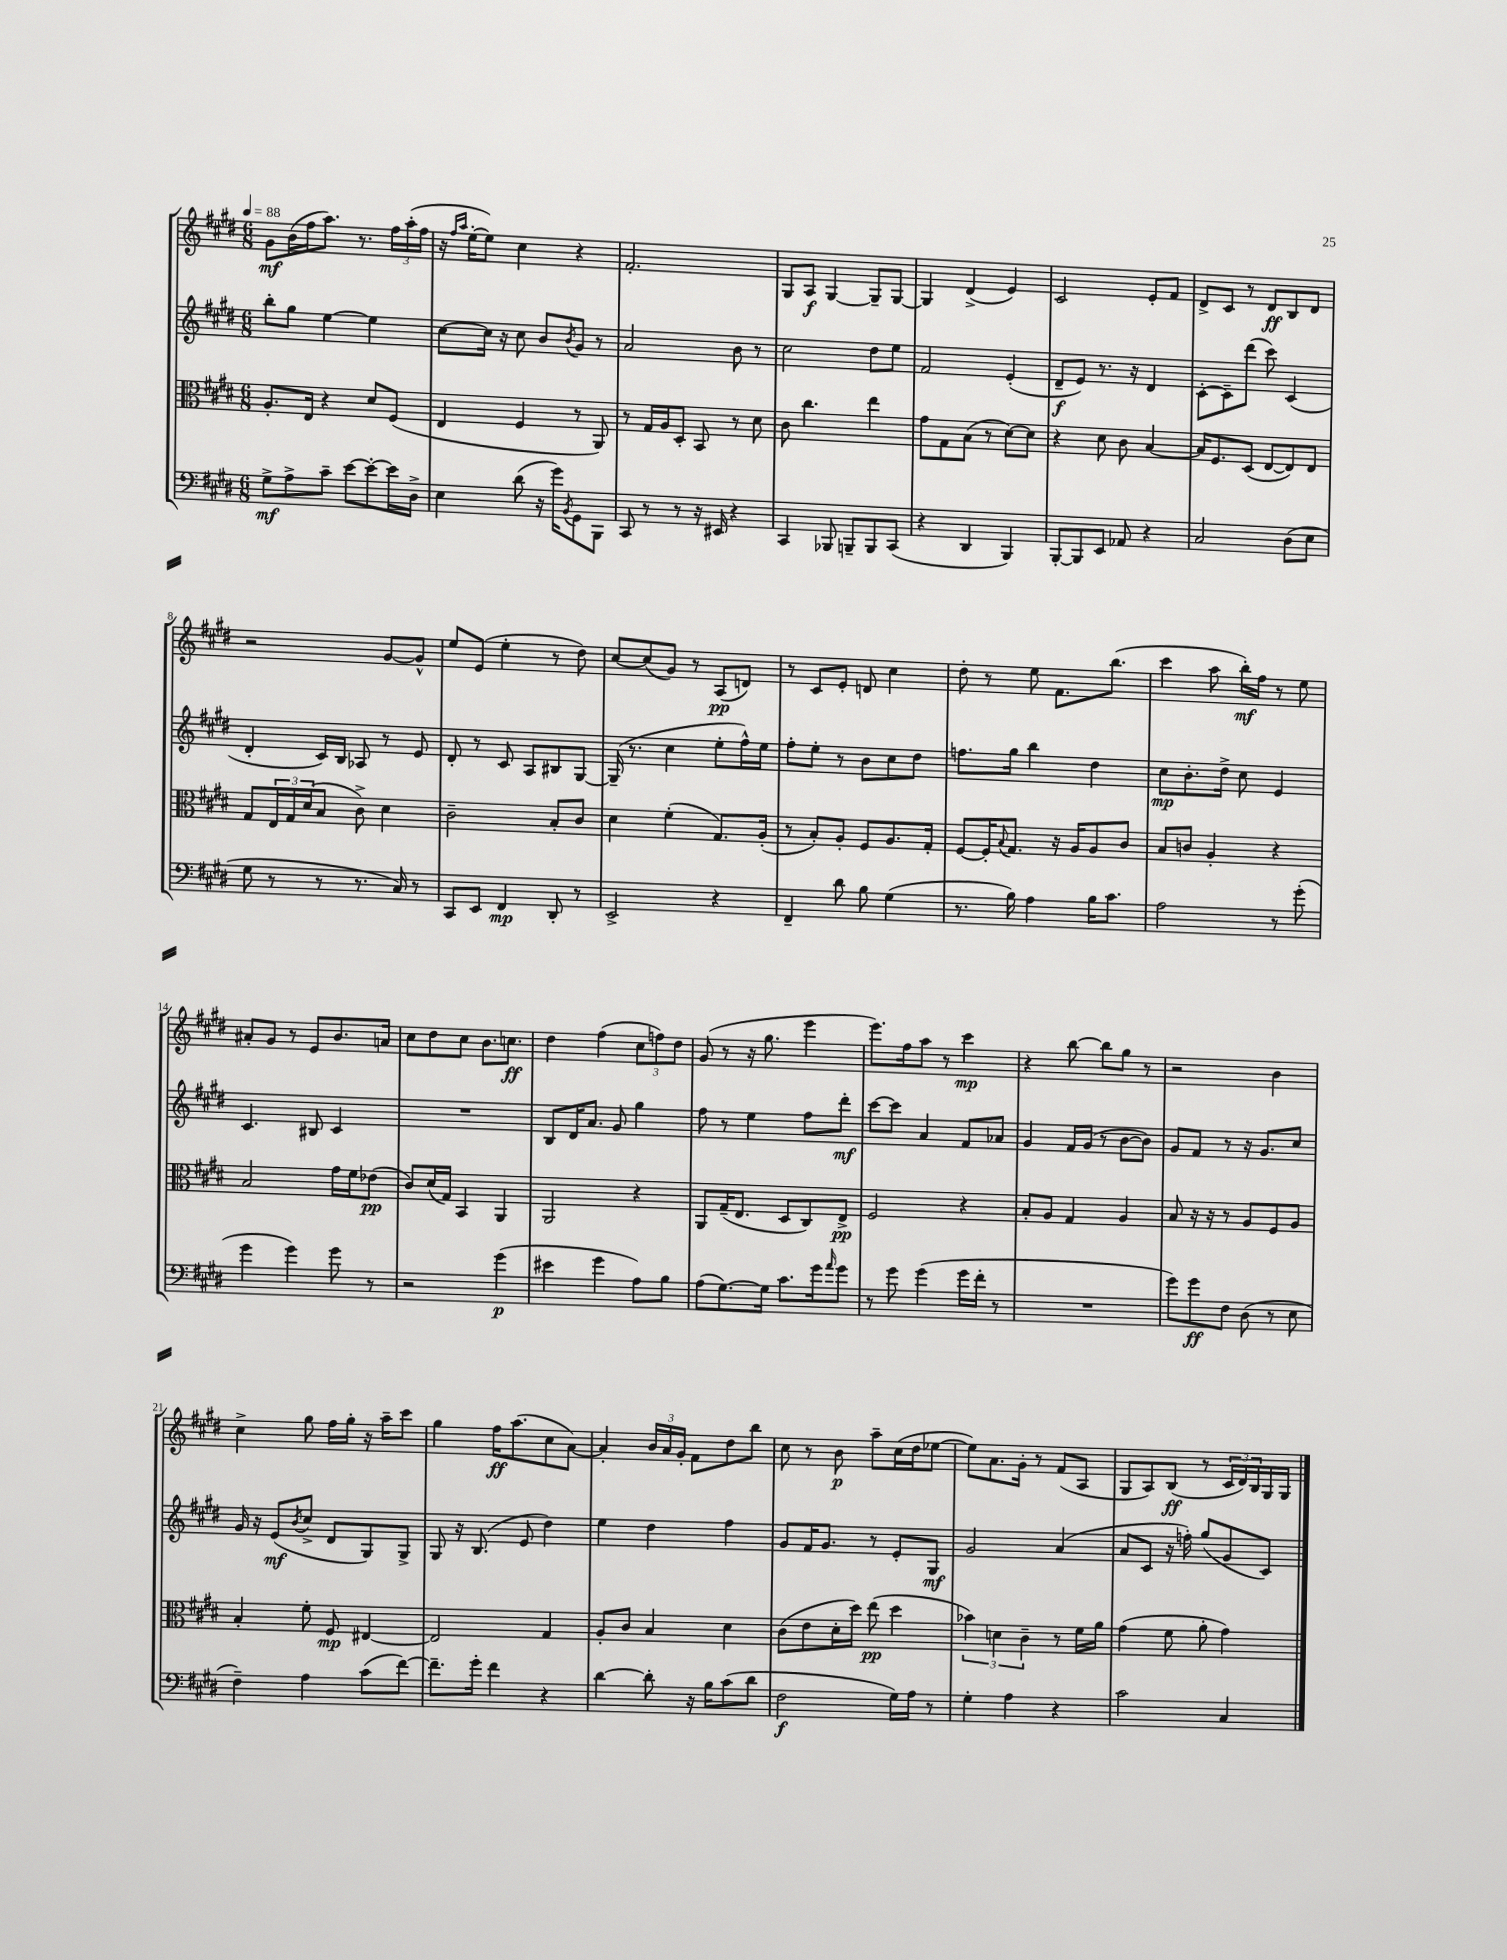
<<
\new StaffGroup <<
\new Staff = "s0" {
    \clef treble \key e \major \numericTimeSignature \time 6/8 \tempo 4 = 88
    gis'8\mf b'16( fis''16 a''8.) r8. \tuplet 3/2 { fis''16 a''16-.( fis''16 } |
    r16 \grace { fis''16 a''16 } e''16~-. e''8) cis''4 r4 |
    fis'2.-. |
    gis8 a8\f gis4~ gis8-- gis8~ |
    gis4 dis'4->( e'4) |
    cis'2 e'8-. fis'8 |
    dis'8-> cis'8 r8 dis'8\ff b8 dis'8 |
    r2 gis'8~ gis'8-^ |
    e''8 e'8( e''4-. r8 dis''8) |
    cis''8~ cis''8( gis'8) r8 a8\pp( d'8) |
    r8 cis'8 e'8-. d'8 cis''4 |
    dis''8-. r8 e''8 fis'8. b''8.( |
    cis'''4 a''8 b''16-.\mf) fis''16 r8 e''8 |
    ais'8-. gis'8 r8 e'8 b'8. a'16 |
    cis''8 dis''8 cis''8 b'8. c''8.\ff |
    dis''4 fis''4( \tuplet 3/2 { cis''8 f''8) dis''8 } |
    gis'8( r8 r16 gis''8. e'''4 |
    e'''8.) fis''16 a''8 r8 cis'''4\mp |
    r4 b''8~ b''8 gis''8 r8 |
    r2 b'4 |
    cis''4-> gis''8 fis''16 gis''16-. r16 a''16-- cis'''8 |
    gis''4 fis''16\ff a''8.( cis''8 a'8~) |
    a'4-. \tuplet 3/2 { b'16 a'16 gis'16-. } fis'8 dis''8 b''8 |
    cis''8 r8 b'8\p a''8-- cis''16( dis''16 ees''8~ |
    ees''8) a'8. gis'16-. r8 fis'8( a8 |
    gis8 a8) b8\ff( r8 \tuplet 3/2 { cis'16 dis'16) b16 } gis16 gis16 \bar "|." |
}
\new Staff = "s1" {
    \clef treble \key e \major \numericTimeSignature \time 6/8
    b''8-. gis''8 e''4~ e''4 |
    cis''8~ cis''16 r16 cis''8 b'8 \acciaccatura { b'8 } gis'8 r8 |
    a'2 b'8 r8 |
    cis''2 dis''8 e''8 |
    fis'2 e'4-.( |
    dis'8--\f e'8) r8. r16 dis'4 |
    cis'8~-. cis'8-- dis'''8( cis'''8) cis'4( |
    dis'4-. cis'16) b16 aes8 r8 e'8 |
    dis'8-. r8 cis'8 a8 bis8 gis8~ |
    gis16--( r8. cis''4 e''8-. fis''16-^) e''16 |
    fis''8-. e''8-. r8 b'8 cis''8 dis''8 |
    f''8. gis''16 b''4 dis''4 |
    cis''8\mp b'8.-. dis''16-> cis''8 e'4 |
    cis'4. bis8 cis'4 |
    R2. |
    b8 dis'16 a'8. gis'8 gis''4 |
    fis''8 r8 e''4 fis''8 dis'''8-.\mf |
    cis'''8~ cis'''8 a'4 fis'8 aes'8 |
    gis'4 fis'16 gis'16( r8 b'8~ b'8) |
    gis'8 fis'8 r8 r16 gis'8. cis''8 |
    gis'16 r16 e'8\mf( \acciaccatura { b'8 } cis''8-> dis'8 gis8) gis8-> |
    gis8 r16 b8.( e'8 dis''4) |
    e''4 dis''4 fis''4 |
    gis'8 fis'16 gis'8. r8 e'8-. gis8\mf |
    gis'2 a'4( |
    a'8 cis'8 r16 f''16-.) gis''8( gis'8 cis'8) \bar "|." |
}
\new Staff = "s2" {
    \clef alto \key e \major \numericTimeSignature \time 6/8
    a8.-. e16 r4 dis'8 fis8( |
    e4 fis4 r8 a,8) |
    r8 gis16 a16 dis8-. b,8 r8 dis'8 |
    cis'8 cis''4. e''4 |
    gis'8 gis8 b8( r8 dis'8~) dis'8 |
    r4 dis'8 cis'8 b4~ |
    b16 fis8. dis8( e8~ e8) e8 |
    gis8 \tuplet 3/2 { e16 gis16 dis'16( } b8 cis'8->) dis'4 |
    cis'2-- b8-. cis'8 |
    dis'4 fis'4-.( gis8.) a16-.( |
    r8 b8-.) a8-. fis8 a8. gis16-. |
    fis8~ fis16-. \appoggiatura { b8 } gis8. r16 a16 a8 cis'8 |
    b8 c'8 a4-. r4 |
    b2 gis'16 fis'16 ees'8\pp( |
    cis'8) dis'16( gis16) b,4 a,4 |
    a,2 r4 |
    a,8 gis16--( e8. dis8 cis8) e8->\pp |
    fis2 r4 |
    b8-. a8 gis4 a4 |
    b8 r16 r16 r8 a8 fis8 a8 |
    b4-. fis'8-. fis8\mp eis4~ |
    eis2 gis4 |
    a8-. cis'8 b4 dis'4 |
    cis'8( e'8 dis'16-. dis''16) e''8\pp( dis''4 |
    \tuplet 3/2 { bes'4) d'4 cis'4-- } r8 fis'16 a'16 |
    gis'4( fis'8 a'8-. gis'4) \bar "|." |
}
\new Staff = "s3" {
    \clef bass \key e \major \numericTimeSignature \time 6/8
    gis8->\mf a8-> cis'8-- e'8~ e'8~-. e'16 dis16-> |
    e4 dis'8( r16 gis'16) \acciaccatura { b,8 } gis,8 b,,8 |
    cis,8 r8 r8 r16 eis,16 r4 |
    cis,4 bes,,8 b,,8-- b,,8 cis,8( |
    r4 dis,4 b,,4) |
    b,,8~-. b,,8 e,8 aes,8 r4 |
    cis2 dis8( e8 |
    gis8 r8 r8 r8. cis16) r8 |
    cis,8 e,8 fis,4\mp dis,8-. r8 |
    e,2-> r4 |
    fis,4-- dis'8 b8 gis4( |
    r8. b16) a4 b16 cis'8. |
    a2 r8 gis'8-.( |
    gis'4 gis'4) gis'8 r8 |
    r2 gis'4\p( |
    eis'4 gis'4 a8) b8 |
    a8( gis8.~) gis16 cis'8. gis'16 \grace { a'16 } gis'8 |
    r8 gis'8 gis'4( gis'16 fis'16-. r8 |
    R2. |
    gis'8) gis'8\ff fis8 dis8( r8 e8 |
    fis4--) a4 cis'8( fis'8~) |
    fis'8.-- gis'16-. fis'4 r4 |
    dis'4~ dis'8-. r16 b16 cis'8( dis'8 |
    fis2\f gis16) a16 r8 |
    gis4-. a4 r4 |
    cis'2 cis4 \bar "|." |
}
>>
>>
